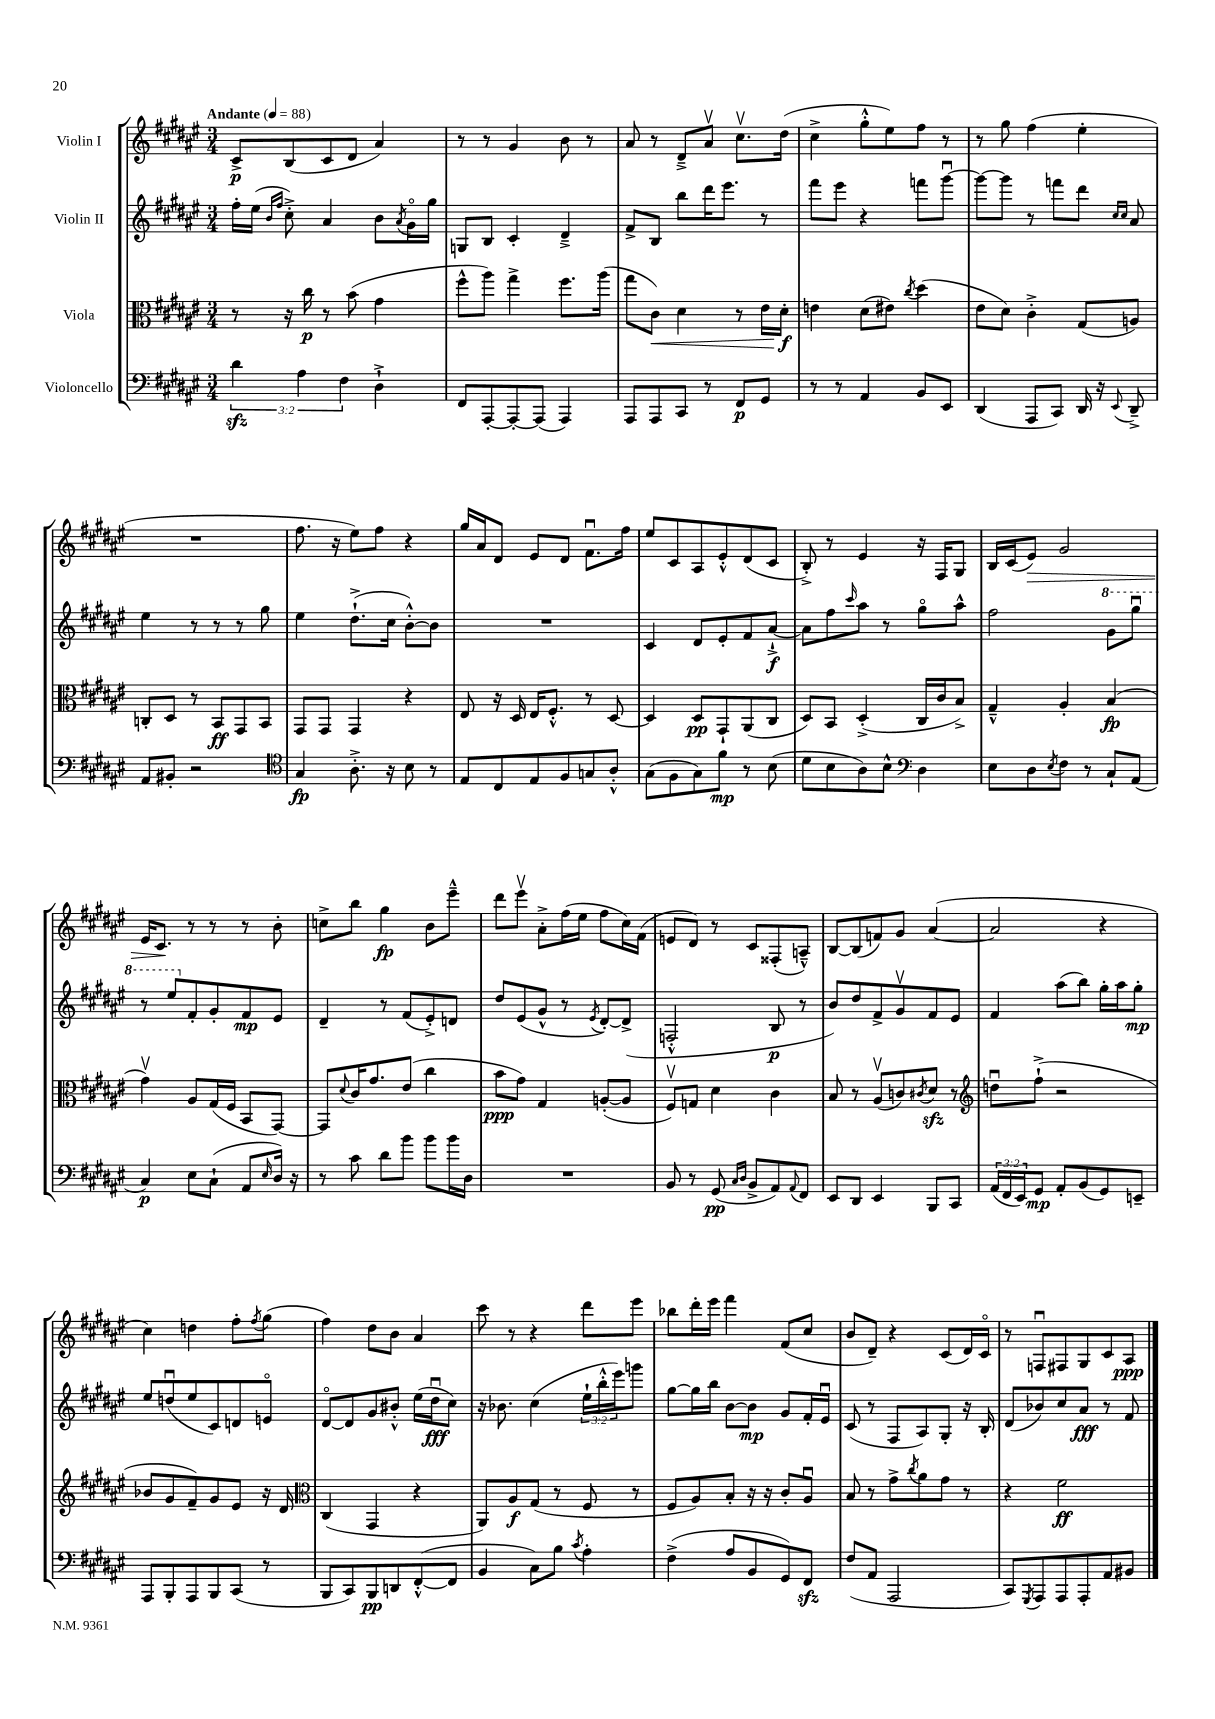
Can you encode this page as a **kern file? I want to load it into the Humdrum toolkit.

**kern	**dynam	**kern	**dynam	**kern	**dynam	**kern	**dynam
*part4	*part4	*part3	*part3	*part2	*part2	*part1	*part1
*staff4	*staff4	*staff3	*staff3	*staff2	*staff2	*staff1	*staff1
*I"Violoncello	*	*I"Viola	*	*I"Violin II	*	*I"Violin I	*
*clefF4	*	*clefC3	*	*clefG2	*	*clefG2	*
*k[f#c#g#d#a#e#]	*	*k[f#c#g#d#a#e#]	*	*k[f#c#g#d#a#e#]	*	*k[f#c#g#d#a#e#]	*
*M3/4	*	*M3/4	*	*M3/4	*	*M3/4	*
*MM88	*	*MM88	*	*MM88	*	*MM88	*
=1	=1	=1	=1	=1	=1	=1	=1
!	!	!	!	!	!	!LO:TX:a:B:t=Andante	!
6d#zz\	.	8r	.	16ff#'\LL	.	8c#^/L	p
.	.	.	.	(16ee#\JJ	.	.	.
.	.	.	.	16qqb/LL	.	.	.
.	.	.	.	16qqff#/JJ	.	.	.
.	.	16r	.	8cc#'^\)	.	(8B/	.
6A#\	.	.	.	.	.	.	.
.	.	16cc#\	p	.	.	.	.
.	.	8r	.	4a#/	.	8c#/	.
6F#\	.	.	.	.	.	.	.
.	.	(8b\	.	.	.	8d#/J	.
4D#`^\	.	4g#\	.	8b\L	.	4a#/)	.
.	.	.	.	8qa#/	.	.	.
.	.	.	.	16g#\L	.	.	.
.	.	.	.	16gg#\JJ	.	.	.
=2	=2	=2	=2	=2	=2	=2	=2
8FF#/L	.	8ff#^^\L	.	8Gn/L	.	8r	.
[8AAA#'/	.	8aa#\J)	.	8B/J	.	8r	.
8AAA#'/_	.	4gg#^\	.	4c#'/	.	4g#/	.
(8AAA#/J]	.	.	.	.	.	.	.
4AAA#/)	.	8.ff#\L	.	4d#~^/	.	8b\	.
.	.	.	.	.	.	8r	.
.	.	(16aa#\Jk	.	.	.	.	.
=3	=3	=3	=3	=3	=3	=3	=3
8AAA#/L	.	8gg#\L	.	8f#^/L	.	8a#/	.
!	!	!	!LO:HP:b	!	!	!	!
8AAA#/	.	8c#\J)	<	8B/J	.	8r	.
8CC#/J	.	4d#\	.	8bb\L	.	8d#~^/L	.
8r	.	.	.	16ddd#\K	.	8a#v/J	.
.	.	.	.	8.eee#\J	.	.	.
8FF#/L	p	8r	.	.	.	8.cc#v\L	.
8GG#/J	.	16e#\LL	.	8r	.	.	.
.	.	16d#'\JJ	f	.	.	(16dd#\Jk	.
.	.	.	[	.	.	.	.
=4	=4	=4	=4	=4	=4	=4	=4
8r	.	4en\	.	8fff#\L	.	4cc#^\	.
8r	.	.	.	8eee#\J	.	.	.
4AA#/	.	(8d#\L	.	4r	.	8gg#'^^\L	.
.	.	8e#X\J)	.	.	.	8ee#\)	.
.	.	8qcc#/	.	.	.	.	.
8BB/L	.	(4dd#\	.	8fffn\L	.	8ff#\J	.
8EE#/J	.	.	.	[8ggg#u\J	.	8r	.
=5	=5	=5	=5	=5	=5	=5	=5
(4DD#/	.	8e#\L	.	8ggg#\L_	.	8r	.
.	.	8d#\J)	.	8ggg#\J]	.	8gg#\	.
8AAA#/L	.	4c#'^\	.	8r	.	(4ff#\	.
8CC#/J)	.	.	.	8fffn\L	.	.	.
16DD#/	.	(8G#/L	.	8ddd#\J	.	4ee#'\	.
16r	.	.	.	.	.	.	.
.	.	.	.	16qqcc#/LL	.	.	.
8qqEE#/	.	.	.	16qqcc#/JJ	.	.	.
8DD#~^/	.	8An/J)	.	8a#/	.	.	.
!!LO:LB:g=z
=6	=6	=6	=6	=6	=6	=6	=6
8AA#/L	.	8Cn'/L	.	4ee#\	.	2.r	.
8BB#X'/J	.	8D#/J	.	.	.	.	.
2r	.	8r	.	8r	.	.	.
.	.	8BB/L	ff	8r	.	.	.
.	.	8GG#/	.	8r	.	.	.
.	.	8BB/J	.	8gg#\	.	.	.
=7	=7	=7	=7	=7	=7	=7	=7
*clefC4	*	*	*	*	*	*	*
4G#/	fp	8GG#/L	.	4ee#\	.	8.ff#\	.
.	.	8GG#/J	.	.	.	.	.
.	.	.	.	.	.	16r	.
8.A#'^\	.	4GG#/	.	(8.dd#`^\L	.	8ee#\L)	.
.	.	.	.	.	.	8ff#\J	.
16r	.	.	.	16cc#\Jk	.	.	.
8B\	.	4r	.	[8b'^^\L)	.	4r	.
8r	.	.	.	8b\J]	.	.	.
=8	=8	=8	=8	=8	=8	=8	=8
8E#/L	.	8E#/	.	2.r	.	16gg#/LL	.
.	.	.	.	.	.	16a#/J	.
8C#/	.	16r	.	.	.	8d#/J	.
.	.	16D#/	.	.	.	.	.
8E#/	.	16E#/KL	.	.	.	8e#/L	.
.	.	8.F#'^^/J	.	.	.	.	.
8F#/	.	.	.	.	.	8d#/J	.
8Gn/	.	8r	.	.	.	8.f#u\L	.
8A#'^^/J	.	[8D#/	.	.	.	.	.
.	.	.	.	.	.	16ff#\Jk	.
=9	=9	=9	=9	=9	=9	=9	=9
(8G#\L	.	4D#/]	.	4c#/	.	8ee#/L	.
8F#\	.	.	.	.	.	8c#/	.
8G#\)	.	8D#/L	pp	8d#/L	.	8A#/	.
8f#\J	mp	8GG#`/	.	8e#'/	.	8e#'^^/	.
8r	.	(8AA#/	.	8f#/	.	(8d#/	.
(8B\	.	8C#/J	.	[8a#`^/J	f	8c#/J	.
=10	=10	=10	=10	=10	=10	=10	=10
8d#\L	.	8D#/L)	.	8a#\L]	.	8B'^/)	.
8B\	.	8BB/J	.	8ff#\	.	8r	.
.	.	.	.	16qqccc#/	.	.	.
8A#\)	.	(4D#'^/	.	8aa#\J	.	4e#/	.
8B^^\J	.	.	.	8r	.	.	.
*clefF4	*	*	*	*	*	*	*
4D#\	.	16C#/LL	.	8gg#\L	.	16r	.
.	.	16c#/J	.	.	.	16F#/KL	.
.	.	8B^/J)	.	8aa#^^\J	.	8G#/J	.
=11	=11	=11	=11	=11	=11	=11	=11
8E#\L	.	4G#~^^/	.	2ff#\	.	16B/LL	.
.	.	.	.	.	.	(16c#/J	.
!	!	!	!	!	!	!	!LO:HP:b
8D#\	.	.	.	.	.	8e#/J)	>
8qE#/	.	.	.	.	.	.	.
8F#\J	.	4A#'/	.	.	.	2g#/	.
8r	.	.	.	.	.	.	.
*	*	*	*	*8va	*	*	*
8C#`/L	.	(4B/	fp	8gg#\L	.	.	.
(8AA#/J	.	.	.	8ggg#u\J	.	.	.
!!LO:LB:g=z
=12	=12	=12	=12	=12	=12	=12	=12
4C#/)	p	4g#v\)	.	8r	.	16e#/KL	.
.	.	.	.	.	.	8.c#/J	.
.	.	.	.	8eee#/L	.	.	.
*	*	*	*	*X8va	*	*	*
8E#\L	.	8A#/L	.	8f#'/	.	8r	]
(8C#`\J	.	(16G#/L	.	8g#'/	.	8r	.
.	.	16F#/JJ	.	.	.	.	.
8AA#/L	.	8BB/L	.	8f#/	mp	8r	.
16qqE#/	.	.	.	.	.	.	.
16D#/Jk)	.	[8GG#/J)	.	8e#/J	.	8b'\	.
16r	.	.	.	.	.	.	.
=13	=13	=13	=13	=13	=13	=13	=13
8r	.	8GG#/L]	.	4d#~/	.	8ccn^\L	.
.	.	8qqd#/	.	.	.	.	.
8c#\	.	16c#/K	.	.	.	8bb\J	.
.	.	8.g#/	.	.	.	.	.
8d#\L	.	.	.	8r	.	4gg#\	fp
8b\J	.	(8e#/J	.	(8f#/L	.	.	.
8b\L	.	4cc#\	.	8e#'^/)	.	8b\L	.
16b\L	.	.	.	8dn/J	.	8eee#~^^\J	.
16D#\JJ	.	.	.	.	.	.	.
=14	=14	=14	=14	=14	=14	=14	=14
2.r	.	8b\L	ppp	8dd#/L	.	8ddd#\L	.
.	.	8g#\J)	.	(8e#/	.	8eee#v\J	.
.	.	4G#/	.	8g#^^/J	.	8a#'^\L	.
.	.	.	.	8r	.	(16ff#\L	.
.	.	.	.	.	.	16ee#\JJ	.
.	.	.	.	8qe#/	.	.	.
.	.	([8An'/L	.	[8d#'/L)	.	8ff#\L	.
.	.	8A/J]	.	(8d#^/J]	.	16cc#\L)	.
.	.	.	.	.	.	(16f#\JJ	.
=15	=15	=15	=15	=15	=15	=15	=15
8BB/	.	8F#v/L)	.	2Fn'^^/	.	8en/L	.
8r	.	8Gn/J	.	.	.	8d#/J)	.
(8GG#/	pp	4d#\	.	.	.	8r	.
16qqC#/LL	.	.	.	.	.	.	.
16qqD#/JJ	.	.	.	.	.	.	.
8BB^/L	.	.	.	.	.	8c#/L	.
8AA#/)	.	4c#\	.	8B/	p	(8F##X'/	.
8qqAA#/	.	.	.	.	.	.	.
8FF#/J	.	.	.	8r	.	8An~^^/J)	.
=16	=16	=16	=16	=16	=16	=16	=16
8EE#/L	.	8B/	.	8b/L)	.	[8B/L	.
8DD#/J	.	8r	.	8dd#/	.	(8B/]	.
4EE#/	.	(8A#v/L	.	8f#^/	.	8fn/)	.
.	.	8cn/)	.	8g#v/	.	8g#/J	.
.	.	8qc#X/	.	.	.	.	.
8BBB/L	.	8d#zz/J	.	8f#/	.	([4a#/	.
8CC#/J	.	8r	.	8e#/J	.	.	.
=17	=17	=17	=17	=17	=17	=17	=17
*	*	*clefG2	*	*	*	*	*
(24AA#/LL	.	8ddnu\L	.	4f#/	.	2a#/]	.
24FF#/	.	.	.	.	.	.	.
24EE#/J)	.	.	.	.	.	.	.
8GG#/J	mp	(8ff#`^\J	.	.	.	.	.
8AA#'/L	.	2r	.	(8aa#\L	.	.	.
(8BB/	.	.	.	8bb\J)	.	.	.
8GG#/)	.	.	.	16gg#'\LL	.	4r	.
.	.	.	.	16aa#\J	.	.	.
8EEn~/J	.	.	.	8gg#'\J	mp	.	.
!!LO:LB:g=z
=18	=18	=18	=18	=18	=18	=18	=18
8AAA#/L	.	8b-X/L	.	8ee#/L	.	4cc#\)	.
8BBB'/	.	8g#/	.	(8ddnu/	.	.	.
8AAA#/	.	8f#~/)	.	8ee#/	.	4ddn\	.
8BBB/	.	8g#/	.	8c#/)	.	.	.
(8CC#/J	.	8e#/J	.	8dn/	.	8ff#'\L	.
.	.	.	.	.	.	8qff#/	.
8r	.	16r	.	8en/J	.	(8gg#\J	.
.	.	16d#/	.	.	.	.	.
=19	=19	=19	=19	=19	=19	=19	=19
*	*	*clefC3	*	*	*	*	*
8BBB/L	.	(4C#/	.	[8d#/L	.	4ff#\)	.
8CC#/)	.	.	.	8d#/]	.	.	.
8BBB/	pp	4GG#/	.	8g#/	.	8dd#\L	.
8DDn/	.	.	.	8b#X'^^/J	.	8b\J	.
([8FF#'^^/	.	4r	.	(16ee#\LL	.	4a#/	.
.	.	.	.	16dd#u\J	fff	.	.
8FF#/J]	.	.	.	8cc#\J)	.	.	.
=20	=20	=20	=20	=20	=20	=20	=20
4BB/	.	8AA#/L)	.	16r	.	8ccc#\	.
.	.	.	.	8.b-X\	.	.	.
.	.	8A#/	f	.	.	8r	.
8C#\L)	.	(8G#/J	.	(4cc#\	.	4r	.
8B\J	.	8r	.	.	.	.	.
8qc#/	.	.	.	.	.	.	.
4A#'\	.	8F#/	.	24ee#`\LL	.	8ddd#\L	.
.	.	.	.	24bb'^^\	.	.	.
.	.	.	.	24eee#\J)	.	.	.
.	.	8r	.	8gggn\J	.	8eee#\J	.
=21	=21	=21	=21	=21	=21	=21	=21
(4F#^\	.	8F#/L	.	[8gg#\L	.	8bb-X\L	.
.	.	8A#/)	.	16gg#\L]	.	16ddd#'\L	.
.	.	.	.	16bb\JJ	.	16eee#\JJ	.
8A#/L	.	8B'/J	.	[8b\L	.	4fff#\	.
8BB/	.	16r	.	8b\J]	mp	.	.
.	.	16r	.	.	.	.	.
8GG#/)	.	8c#'/L	.	8g#/L	.	(8f#/L	.
8FF#zz/J	.	8A#u/J	.	16f#'/L	.	8cc#/J	.
.	.	.	.	16e#u/JJ	.	.	.
=22	=22	=22	=22	=22	=22	=22	=22
(8F#/L	.	8B/	.	(8c#/	.	8b/L	.
8AA#/J	.	8r	.	8r	.	8d#~/J)	.
2AAA#/	.	8g#^\L	.	8F#/L	.	4r	.
.	.	8qcc#/	.	.	.	.	.
.	.	8a#\	.	8A#/)	.	.	.
.	.	8g#\J	.	8G#'/J	.	(8c#/L	.
.	.	8r	.	16r	.	16d#/L)	.
.	.	.	.	16B'/	.	16c#/JJ	.
=23	=23	=23	=23	=23	=23	=23	=23
8CC#/L)	.	4r	.	(8d#/L	.	8r	.
8qGGG#/	.	.	.	.	.	.	.
8AAA#/	.	.	.	8b-X/)	.	8Fnu/L	.
8AAA#/	.	2f#\	ff	8cc#/	.	8F#X/	.
8AAA#'/	.	.	.	8a#/J	fff	8G#/	.
8AA#/	.	.	.	8r	.	8c#/	.
8BB#X/J	.	.	.	8f#/	.	8A#/J	ppp
==	==	==	==	==	==	==	==
*-	*-	*-	*-	*-	*-	*-	*-
